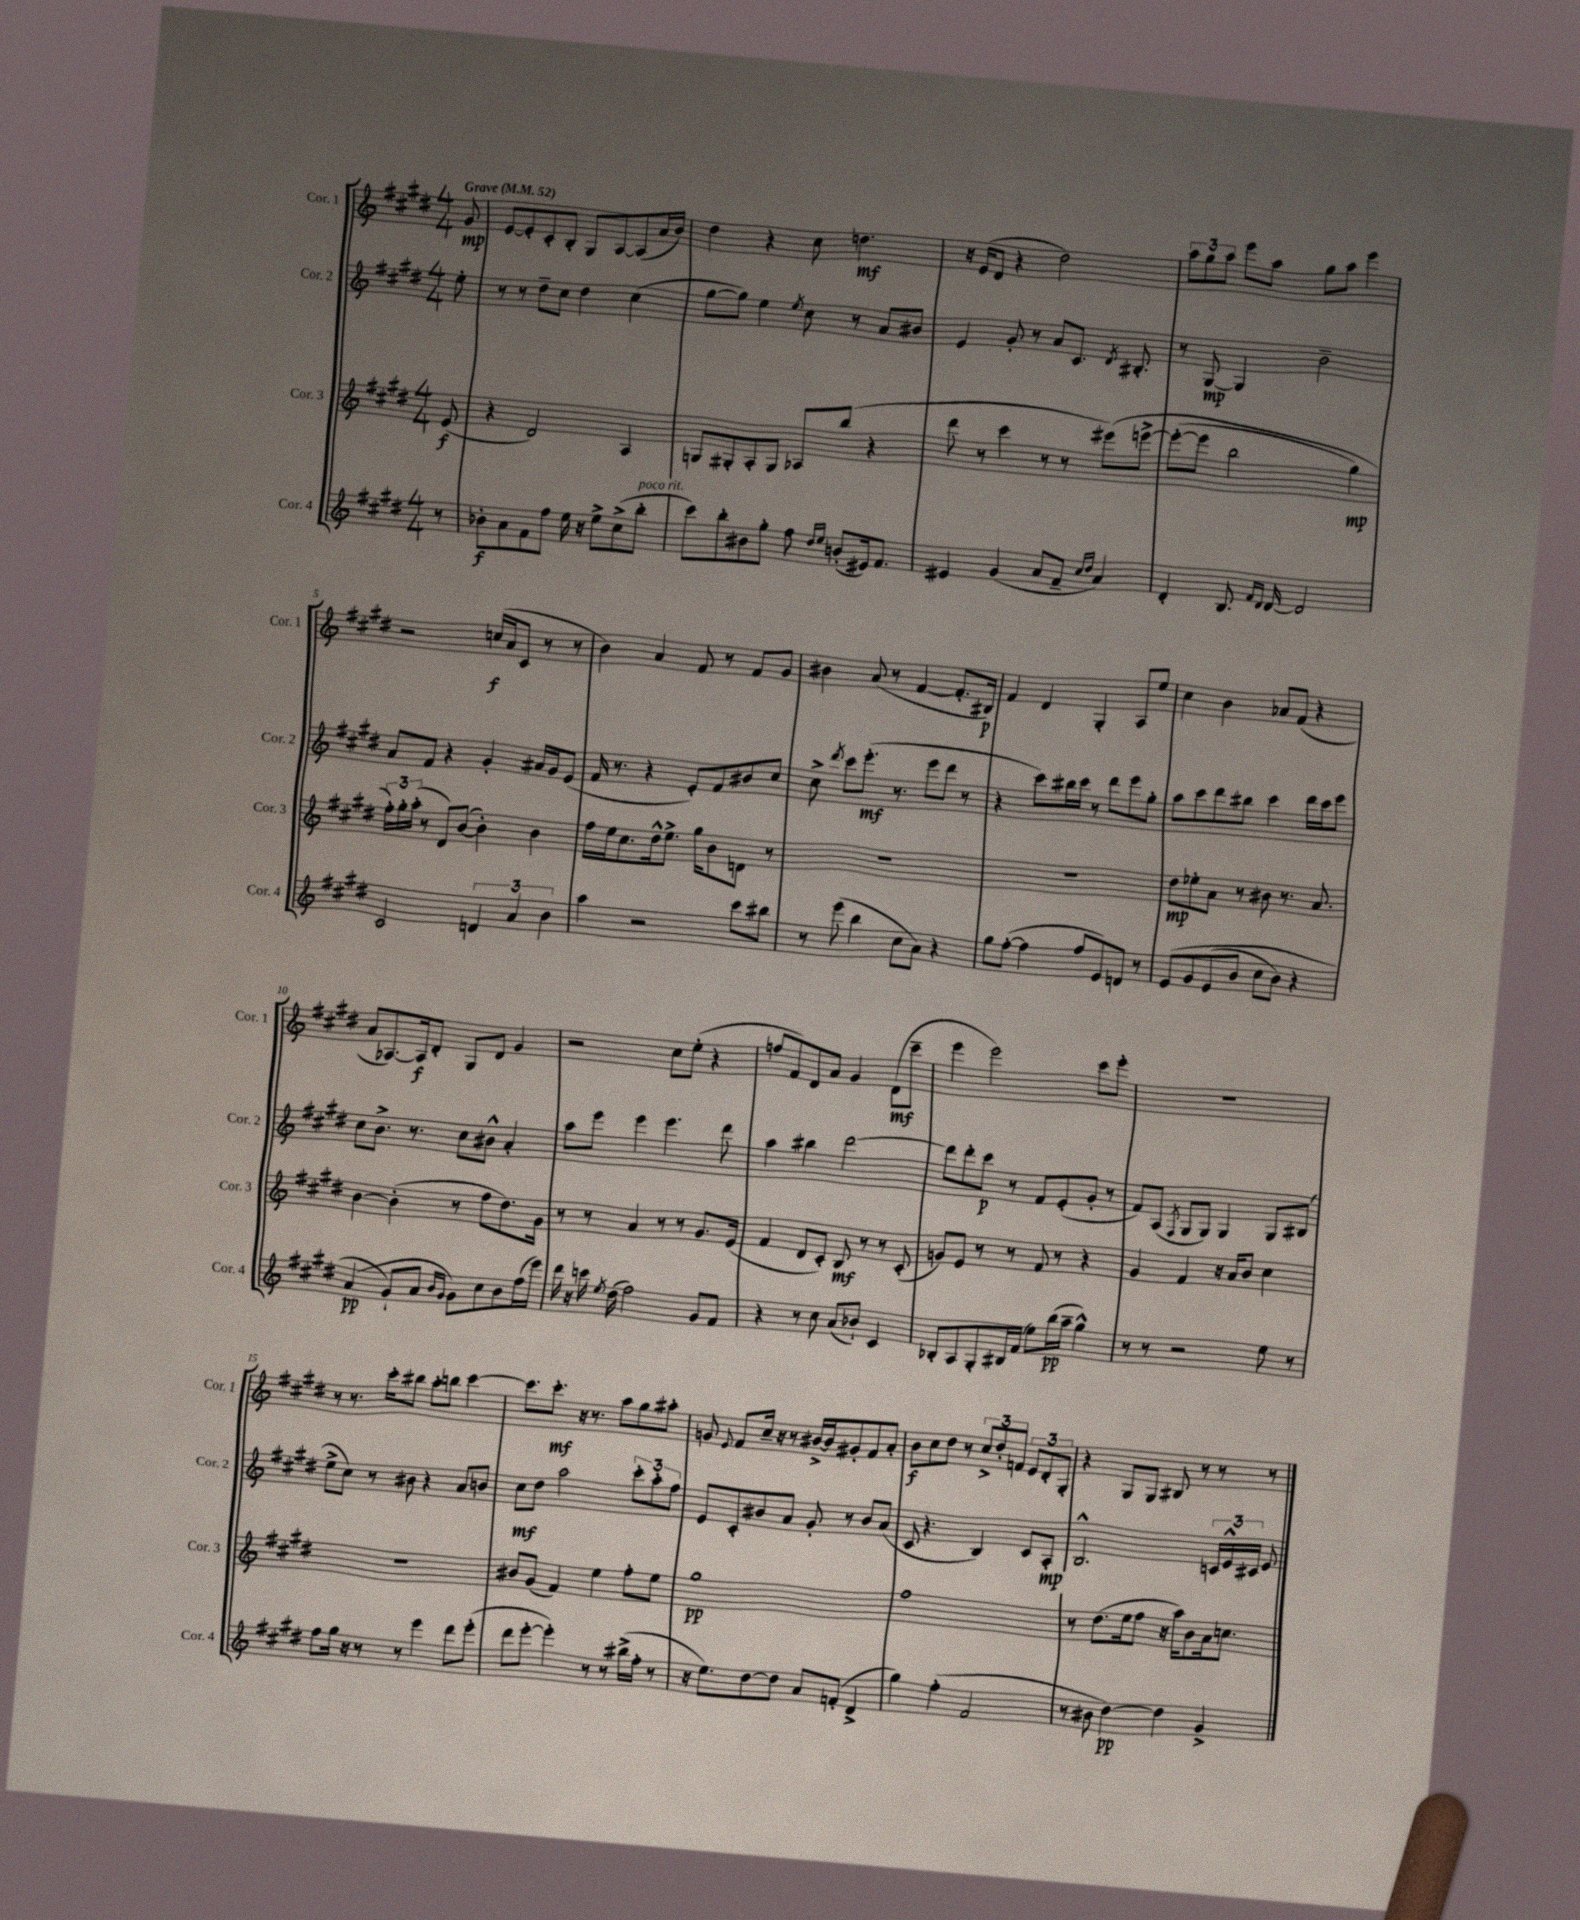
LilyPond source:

<<
\new StaffGroup <<
\new Staff = "s0" \with { instrumentName = "Cor. 1" shortInstrumentName = "Cor. 1" } {
    \clef treble \key e \major \numericTimeSignature \time 4/4 \partial 8 \tempo "Grave" 4 = 52
    \autoBeamOff gis'8\mp |
    e'8[~ e'8-. cis'8-. b8]-. gis8[ a8~ a8( a'16 b'16]) |
    dis''4 r4 cis''8 d''4.\mf |
    r16 e'16[( dis'8] r4 dis''2) |
    \tuplet 3/2 { a''8[ gis''8 a''8] } e'''8[ a''8] gis''8[ a''8] e'''4 |
    r2 c''16[\f( a'16 cis'8] r8 r8 |
    b'4) a'4 fis'8 r8 fis'8[ gis'8] |
    bis'4 a'8( r8 fis'4~ fis'8.[-. bis16]\p) |
    fis'4 dis'4 gis4-. a8[ e''8] |
    cis''4 b'4 aes'8[ fis'8]( r4 |
    a'8[ aes8.~) aes16\f dis'8]-. gis8[ dis'8] gis'4 |
    r2 cis''8[ e''8]-.( r4 |
    f''8[ fis'8) dis'8 a'8] gis'4 dis'8[\mf( cis'''8]-- |
    e'''4 e'''2) cis'''8[ e'''8]-. |
    R1 |
    r8 r8. cis'''16[-. bis''8] a''8[-. b''8] cis'''4~ |
    cis'''8.[ cis'''8.]-.\mf r16 r8. a''8[ gis''8 ais''8]-. |
    g'8 \appoggiatura { e'8 } fis'8[ cis''16]-- r16 r8 bis'16[~-> bis'16 gis'8-. fis'8 a'8]-. |
    b'8[\f cis''8 dis''8] r8 \tuplet 3/2 { cis''8[-> dis''8-. f'8] } \tuplet 3/2 { e'8[ dis'8-. gis8]-. } |
    r4 gis8[ gis8] bis8 r8 r8 r8 \bar "|." |
}
\new Staff = "s1" \with { instrumentName = "Cor. 2" shortInstrumentName = "Cor. 2" } {
    \clef treble \key e \major \numericTimeSignature \time 4/4 \partial 8
    \autoBeamOff e''8-. |
    r8 r8 dis''8[-- cis''8] dis''4 cis''4( |
    gis''8[~ gis''8]) e''4 \acciaccatura { e''8 } cis''8 r8 a'8[ bis'8] |
    e'4 gis'8-. r8 a'8[ cis'8.] \acciaccatura { dis'8 } bis8.-. |
    r8 gis8~\mp gis4 b'2-- |
    a'8[ fis'8] r4 gis'4-. ais'16[ gis'16 e'8]( |
    fis'16 r8. r4 e'8[-.) fis'8 bis'8 cis''8] |
    cis''8-> \acciaccatura { dis'''8 } cis'''8[ e'''8.]-.\mf( r8. e'''8[ dis'''8] r8 |
    r4 cis'''8[) bis''16 cis'''16] r8 dis'''8[ e'''8 gis''8]-. |
    a''8[ cis'''8 dis'''8 bis''8] cis'''4 dis'''16[ cis'''16 e'''8] |
    cis''8[ b'8.]-> r8. cis''8[ bis'8]-^ a'4-. |
    a''8[ e'''8] e'''4 e'''4. dis'''8 |
    a''4 bis''4 dis'''2~ |
    dis'''8[ dis'''8-. cis'''8]\p r8 fis'8[ e'8-.( gis'8]-. r8 |
    fis'8[) a8]( \acciaccatura { fis8 } gis8[ gis8]) gis4 gis8[ bis8]( |
    e''8[-> cis''8]) r8 bis'8 r4 a'8[ b'8] |
    cis''8[\mf dis''8] a''2 \tuplet 3/2 { cis'''8[-. a''8-. fis''8] } |
    e'8[ cis'8-. bis'8 a'8] gis'8-. r8 bis'8[ a'8]( |
    cis'8 r4. b4) cis'8[ a8]-.\mp |
    b2.-^ \tuplet 3/2 { c'16[ e'16-^ cis'16] } e'8 \bar "|." |
}
\new Staff = "s2" \with { instrumentName = "Cor. 3" shortInstrumentName = "Cor. 3" } {
    \clef treble \key e \major \numericTimeSignature \time 4/4 \partial 8
    \autoBeamOff e'8\f( |
    r4 dis'2) a4 |
    g8[ gis8-. a8-. gis8] aes8[ b''8]( r4 |
    dis'''8 r8 cis'''4 r8 r8 eis'''8[)\( e'''8]~-> |
    e'''8[~-.( e'''8] b''2 gis''4\mp) |
    \tuplet 3/2 { fis''16[-.\) gis''16-. a''16]-.( } r8 dis'8[) b'8]~( b'4-.) b'4 |
    fis''16[ e''16 cis''8. dis''16-^ e''8.]-> gis''16[ b'8 d'8] r8 |
    R1 |
    R1 |
    dis''8[\mp ees''8-. a'8] r8 bis'8 r8. a'8. |
    b'4~ b'4-.( r8 fis''8[ dis''8.) gis'16] |
    r8 r8 a'4 r8 r8 gis'8.[ e'16]( |
    fis'4 dis'8[ cis'8]-.) b8\mf r8 r8 cis'8-.( |
    g'8[) e'8] r8 r8 fis'8 r8 r4 |
    gis'4 fis'4 r16 a'16[ b'8] cis''4 |
    R1 |
    bis'8[ gis'8]( fis'4) e''4 fis''8[-. e''8] |
    gis''1\pp |
    fis''1 |
    r8 dis''8.[( e''16 fis''8] r16 a''16[) b'8 a'16 c''8.] \bar "|." |
}
\new Staff = "s3" \with { instrumentName = "Cor. 4" shortInstrumentName = "Cor. 4" } {
    \clef treble \key e \major \numericTimeSignature \time 4/4 \partial 8
    \autoBeamOff r8 |
    bes'8[-.\f a'8 fis'8 fis''8] e''16 r16 e''8[-> cis''8->( b''8]-.^\markup { \italic "poco rit." } |
    cis'''8[) b''8-. bis'8 gis''8]-. fis''8 \grace { dis''16[ e''16] } b'8[-.( eis'16) fis'8.] |
    eis'4 gis'4( a'8[ fis'8]-- \grace { cis''16[ dis''16] } a'4) |
    dis'4-. b8. \grace { fis'16[ dis'16] } dis'16~ dis'2 |
    cis'2 \tuplet 3/2 { d'4 a'4 b'4 } |
    a''4 r2 cis'''8[ bis''8] |
    r8 e'''8( b''4 cis''8[ a'8]) r4 |
    gis''8[ fis''8]~-.( fis''4 fis''8[ e'8) d'8] r8 |
    e'8[\( gis'8 e'8( b'8] cis''8[ b'8]) r4 |
    a'4\pp( gis'8[-!\) a'8] \grace { b'16[ gis'16] } gis'8[) cis''8 b'8 fis''16( e'''16]) |
    dis'''16 r16 c'''16 \acciaccatura { e''8 } dis''16( fis''2) gis'8[ fis'8] |
    r4 r8 cis''8 a'8[( bes'8]-!) cis'4 |
    bes8[-. a8 gis8-. bis16 fis'16]( e''8[) b''16\pp( a''16]-- gis''4-^) |
    r8 r8 r2 e''8 r8 |
    fis''8[ gis''16] r16 r8 r8 e'''4 dis'''8[ e'''8]-.( |
    dis'''8[ e'''8]~-. e'''4-.) r8 r8 bis''16[->( fis''16]-. r8 |
    r16 e''8.[) dis''8~ dis''8] a'8[ f'8]-.( dis'4-> |
    gis''4) fis''4-.( fis'2 |
    r8 bis'8 dis''4~\pp) dis''4 gis'4-> \bar "|." |
}
>>
>>
